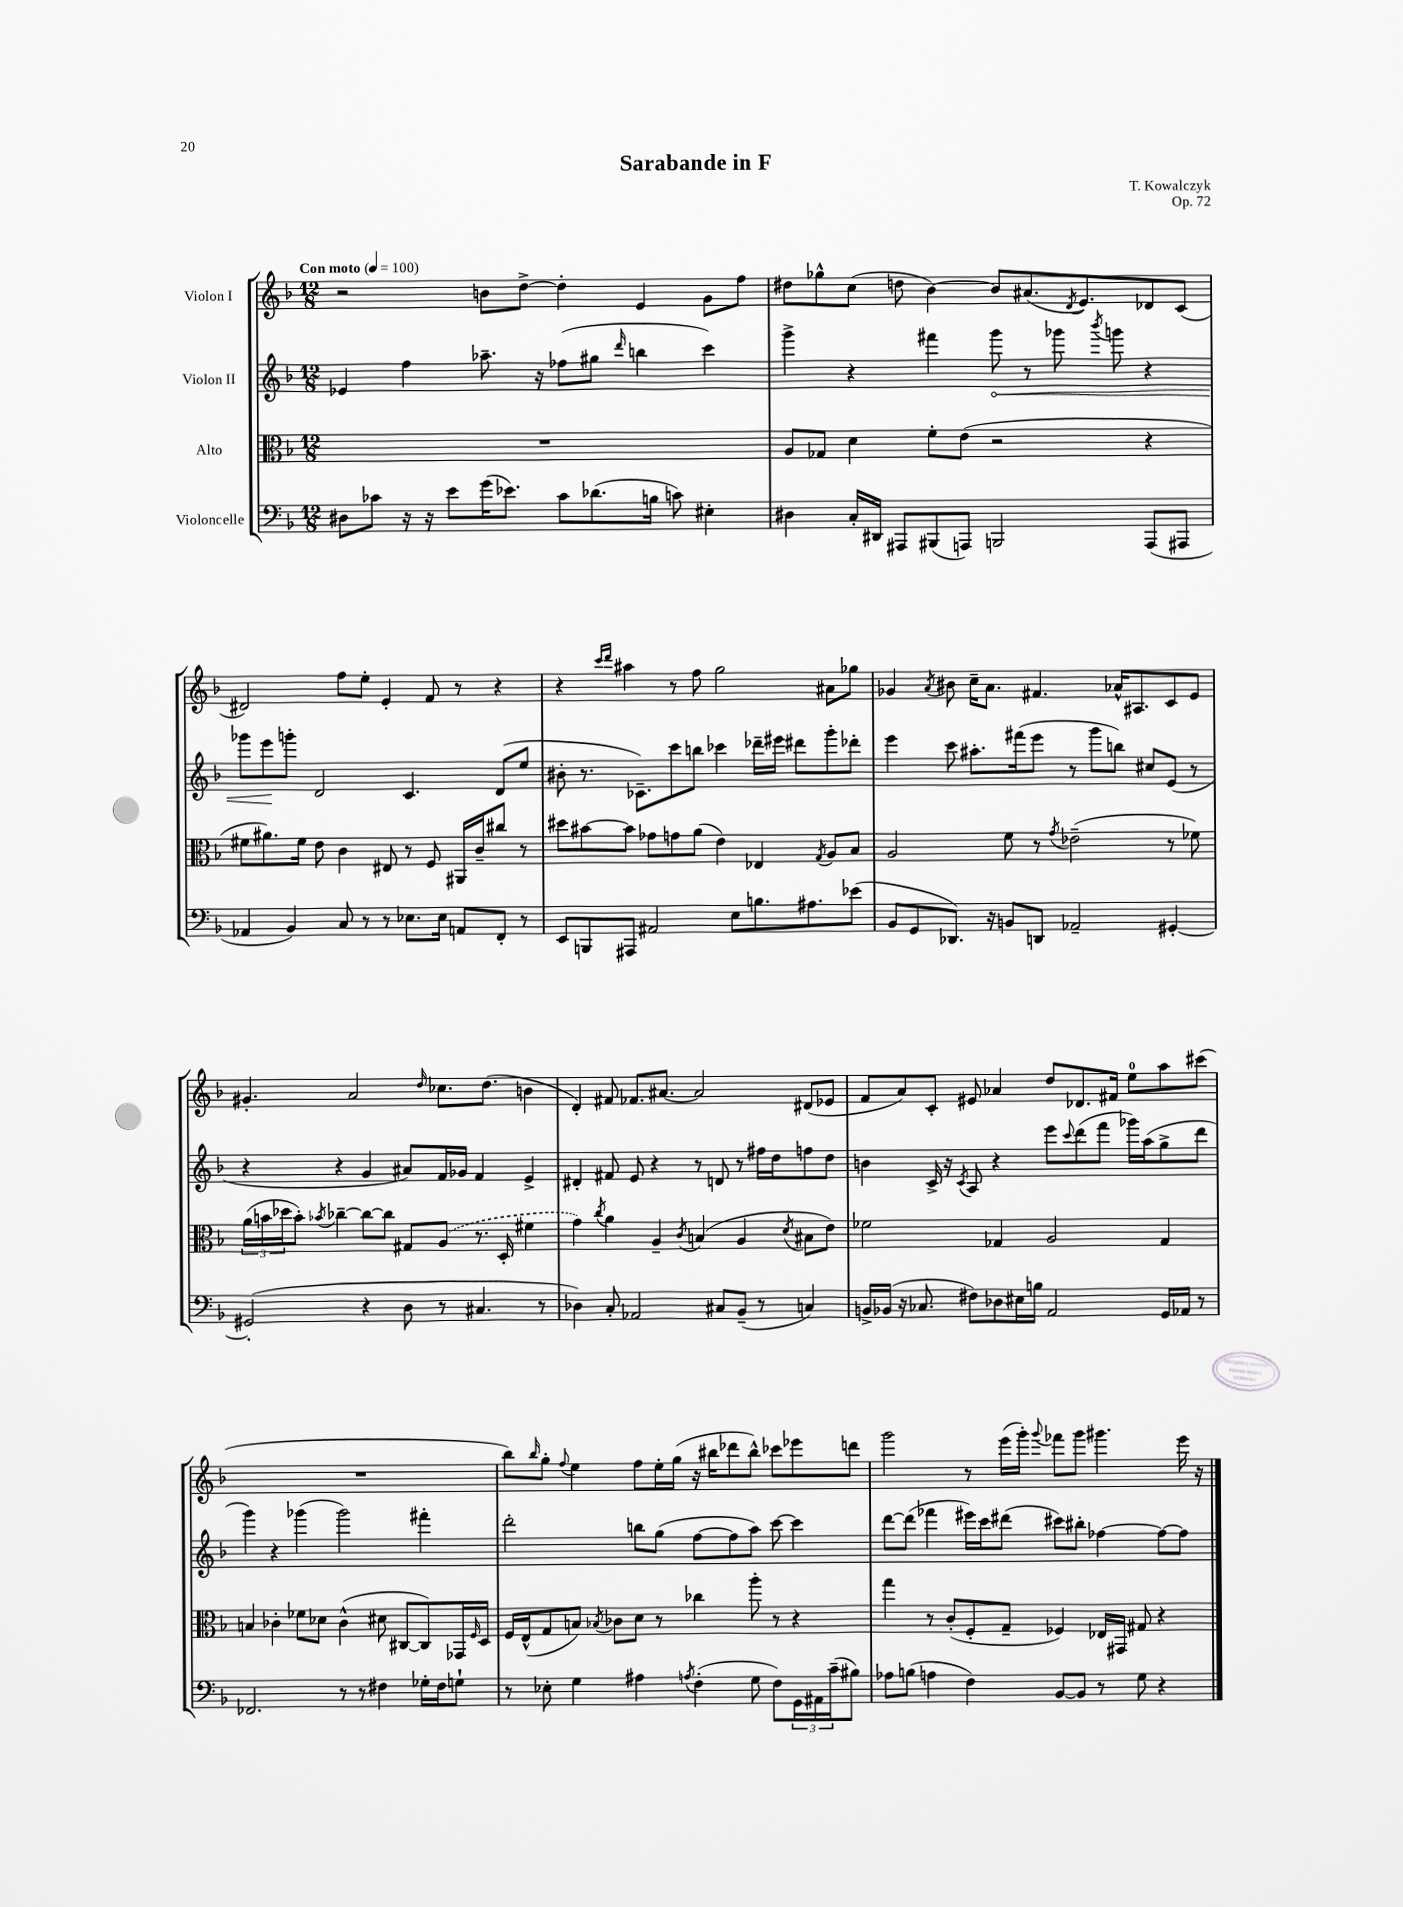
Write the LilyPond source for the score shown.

\header { title = "Sarabande in F" composer = "T. Kowalczyk" opus = "Op. 72" }
<<
\new StaffGroup <<
\new Staff = "s0" \with { instrumentName = "Violon I" } {
    \clef treble \key f \major \numericTimeSignature \time 12/8 \tempo "Con moto" 4 = 100
    r2 b'8 d''8~-> d''4-. e'4 g'8 f''8 |
    dis''8 ges''8-^ c''8( d''8 bes'4~) bes'8 ais'8.( \acciaccatura { d'8 } e'8.) des'8 c'8( |
    dis'2) f''8 e''8-. e'4-. f'8 r8 r4 |
    r4 \grace { c'''16 d'''16 } ais''4 r8 f''8 g''2 ais'8 ges''8 |
    ges'4 \acciaccatura { a'8 } bis'8 c''16-- a'8. fis'4. aes'16-^ ais8. c'8 e'8 |
    gis'4.-. a'2 \grace { d''16 } ces''8. d''8.( b'4 |
    d'4-.) fis'8 fes'8. ais'8.~ ais'2 dis'8( ees'8 |
    f'8 a'8) c'8-. eis'8 aes'4 d''8 des'8. fis'16 e''8-0 a''8 cis'''8( |
    R1. |
    bes''8) \grace { bes''16 } g''8-. \appoggiatura { f''8 } e''4 f''8 e''16-. g''16( r16 bis''16 des'''8 bis''8-^) ces'''8 ees'''8 d'''8 |
    g'''2 r8 e'''16( g'''16-.) \appoggiatura { g'''8 } fes'''8 g'''8 gis'''4. e'''16 r16 \bar "|." |
}
\new Staff = "s1" \with { instrumentName = "Violon II" } {
    \clef treble \key f \major \numericTimeSignature \time 12/8
    ees'4 f''4 aes''8.-- r16 fes''8( gis''8 \grace { d'''16 } b''4 c'''4) |
    g'''4-> r4 fis'''4 \once \override Hairpin.circled-tip = ##t g'''8\< r8 ges'''8 \acciaccatura { bes'''8 } g'''8 r4 |
    ges'''8 e'''8\! g'''8-. d'2 c'4. d'8( e''8 |
    bis'8-. r8. ces'8.--) c'''8 b''8 ces'''4 des'''16-- eis'''16 dis'''8 g'''8-. des'''8-. |
    e'''4 c'''8 ais''8.-. fis'''16( e'''8 r8 g'''8 b''8) cis''8 e'8( r8 |
    r4 r4 g'4 ais'8) f'16 ges'16 f'4 e'4-> |
    dis'4-. fis'8 e'8 r4 r8 d'8 r8 fis''16 d''16 f''8 d''8 |
    b'4 c'16-> r16 \acciaccatura { c'8 } a8 r4 e'''8 \appoggiatura { c'''8 } d'''8( f'''8 ges'''16) a''16( g''8-> d'''8 |
    g'''4) r4 ges'''4( ges'''2) fis'''4-. |
    d'''2-. b''8 g''8( f''8~ f''8 a''8) c'''8~ c'''4 |
    d'''8~ d'''8( fes'''4 eis'''16) c'''16 dis'''8( cis'''8) bis''8-. fes''4~ fes''8~ fes''8 \bar "|." |
}
\new Staff = "s2" \with { instrumentName = "Alto" } {
    \clef alto \key f \major \numericTimeSignature \time 12/8
    R1. |
    a8 ges8 d'4 f'8-. e'8( r2 r4 |
    fis'8 ais'8.) fis'16 e'8 c'4 eis8 r8 f8 ais,16 c'16-- cis''8 r8 |
    dis''8 bis'8~ bis'8 ges'8 g'8 a'8( e'4) ees4 \acciaccatura { g8 } a8 bes8 |
    a2 f'8 r8 \acciaccatura { g'8 } ees'2--( r8 fes'8) |
    \tuplet 3/2 { a'16( b'16 des''16 } b'8-.) \acciaccatura { bes'8 } ces''4~-- ces''8~ ces''8 gis8 \once \slurDashed a8( r8. d16-. fis'4 |
    g'4) \acciaccatura { c''8 } a'4 a4-- \acciaccatura { c'8 } b4( a4 \acciaccatura { d'8 } bis8 e'8) |
    fes'2 ges4 a2 ges4 |
    b4 ces'4-. fes'8 des'8 ces'4-^( dis'8 cis8~ cis8) ges,16 \grace { f16 } d16 |
    f16 e16-^( g8 b8) \acciaccatura { bes8 } ces'8 d'8 r8 ces''4 a''8-. r8 r4 |
    g''4 r8 c'8-.( f8-. g8-- fes4) ees16 gis,16 gis8 r4 \bar "|." |
}
\new Staff = "s3" \with { instrumentName = "Violoncelle" } {
    \clef bass \key f \major \numericTimeSignature \time 12/8
    dis8 ces'8 r16 r16 e'8 g'16( ees'8.) ces'8 des'8.( b16 c'8) eis4-. |
    dis4 c16-. dis,16 ais,,8 bis,,8( a,,8) b,,2 a,,8( ais,,8 |
    aes,4 bes,4) c8 r8 r8 ees8. ees16 a,8 f,8-. r8 |
    e,8 b,,8 ais,,8 ais,2 e8 b8. ais8. ees'8( |
    bes,8 g,8 des,8.) r16 b,8 d,8 aes,2-- gis,4~-. |
    gis,2-.( r4 d8 r8 cis4. r8 |
    des4) c8-. aes,2 cis8 bes,8--( r8 c4) |
    b,16-> bes,16( r16 ces8. fis8) des8 eis16 b16 a,2 g,16 aes,16 r8 |
    fes,2. r8 r8 fis4 ges16-. fis16 g8-! |
    r8 ees8-. g4 ais4 \acciaccatura { a8 } f4-.( g8 f8) \tuplet 3/2 { g,16 ais,16 c'16--( } bis8) |
    aes8 b8( a4 f4) bes,8~ bes,8 r8 g8 r4 \bar "|." |
}
>>
>>
\layout { \context { \Score \remove "Bar_number_engraver" } }
